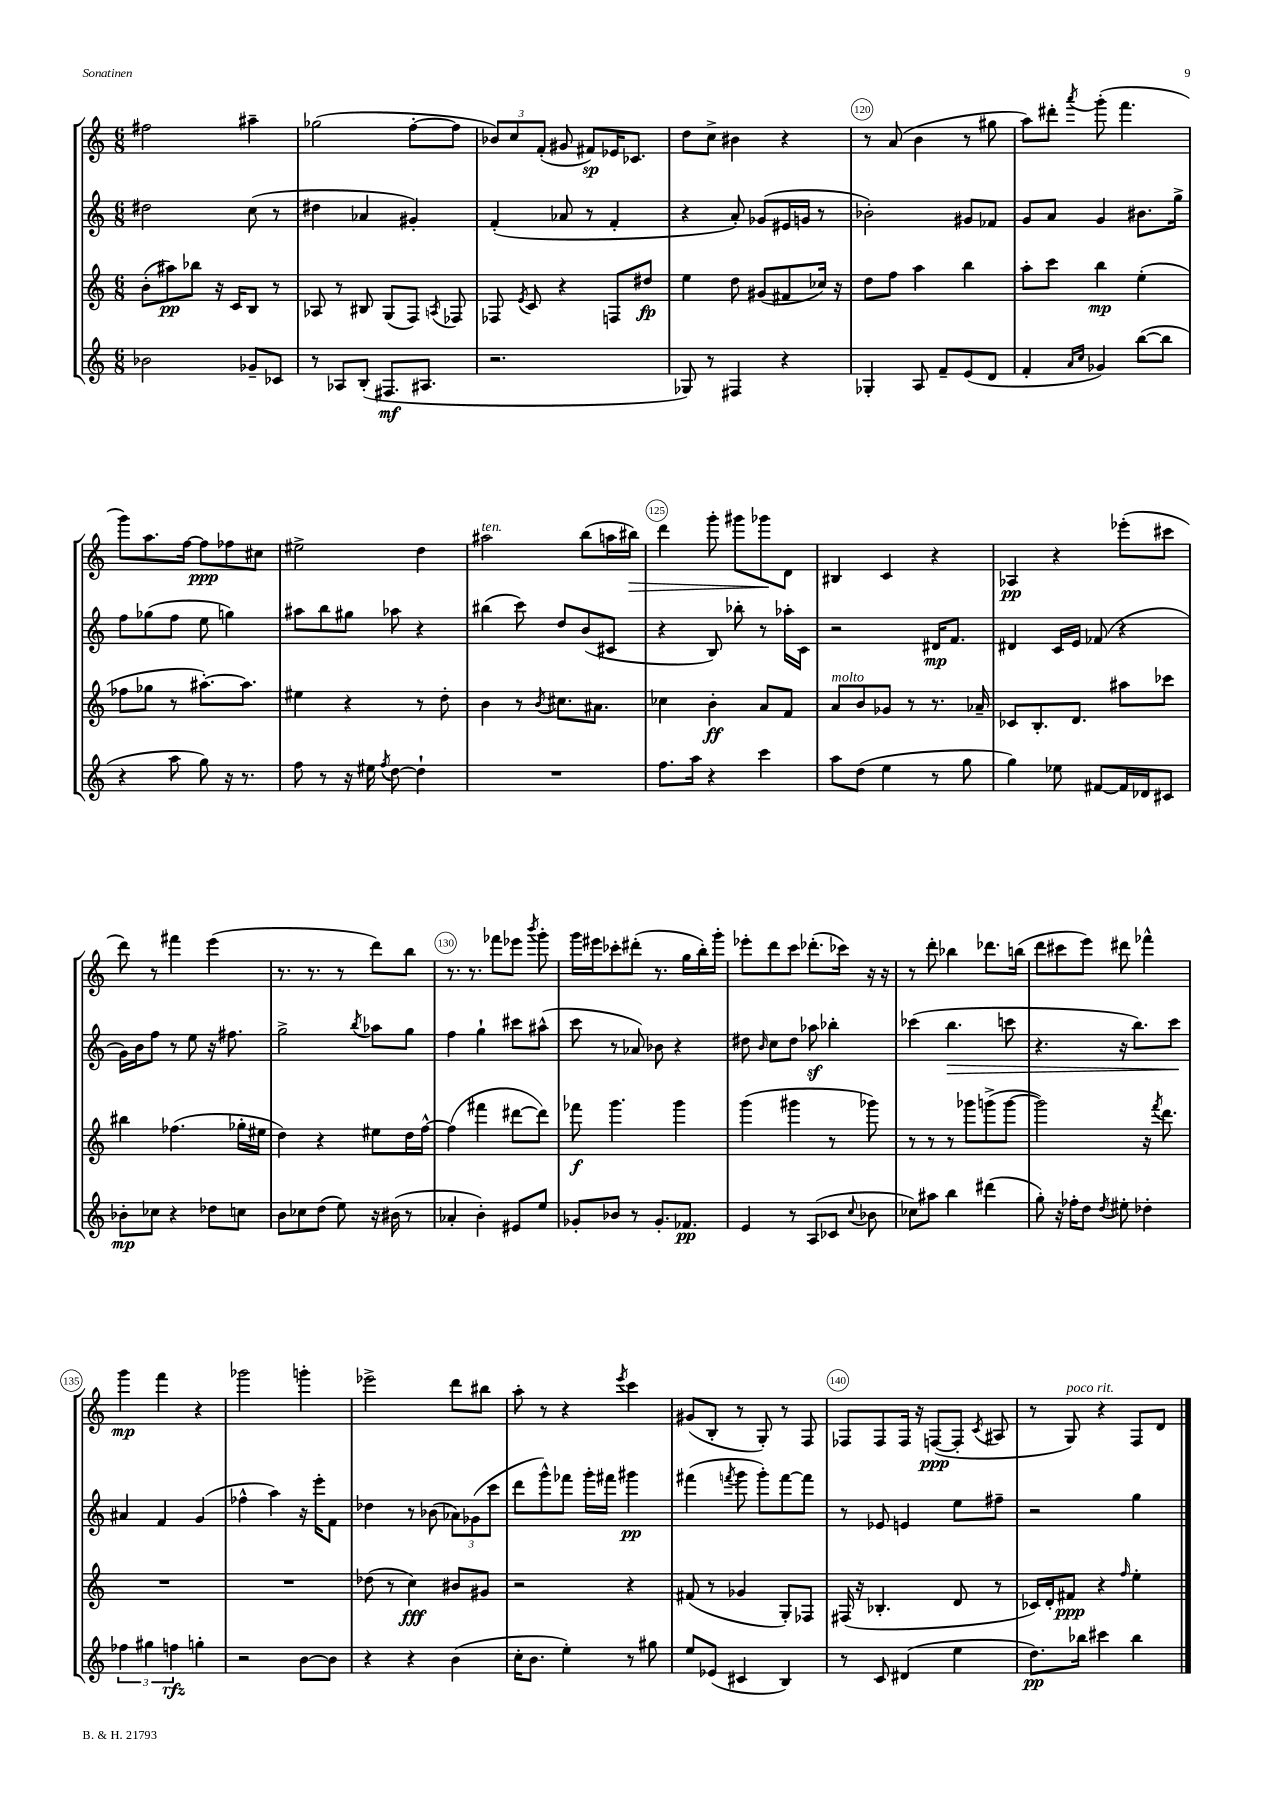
<<
\new StaffGroup <<
\new Staff = "s0" {
    \clef treble \key c \major \numericTimeSignature \time 6/8
    \autoBeamOff fis''2 ais''4-- |
    ges''2( f''8[~-. f''8] |
    \tuplet 3/2 { bes'8[) c''8 f'8]-.( } gis'8 fis'8[\sp) ees'16 ces'8.] |
    d''8[ c''8]-> bis'4 r4 |
    r8 a'8( b'4 r8 gis''8 |
    a''8[) dis'''8]-. \acciaccatura { a'''8 } g'''8-.( f'''4. |
    g'''8[) a''8. f''16]~ f''8[\ppp fes''8 cis''8] |
    eis''2-> d''4 |
    ais''2^\markup { \italic "ten." } b''8[( a''16 bis''16]\>) |
    d'''4 g'''8-. gis'''8[ ges'''8\! d'8] |
    bis4 c'4 r4 |
    aes4\pp r4 ees'''8[-.( cis'''8] |
    d'''8) r8 fis'''4 e'''4( |
    r8. r8. r8 d'''8[) b''8] |
    r8. r8. fes'''8[ ees'''8] \acciaccatura { b'''8 } g'''8-. |
    g'''16[ eis'''16 ces'''8-. dis'''8]-.( r8. g''16[ b''16-.) g'''16]-. |
    ees'''8[-. d'''8 c'''8] des'''8.[-.( ces'''16]) r16 r16 |
    r8 d'''8-. bes''4 des'''8.[ b''16]( |
    d'''8[ cis'''8 e'''8]) dis'''8 fes'''4-^ |
    g'''4\mp f'''4 r4 |
    ges'''2 g'''4-. |
    ees'''2-> d'''8[ bis''8] |
    a''8-. r8 r4 \acciaccatura { e'''8 } c'''4 |
    gis'8[( b8]-. r8 g8-.) r8 f8 |
    fes8[ fes8 fes16] r16 f8[~\ppp( f8]-. \acciaccatura { c'8 } ais8 |
    r8 g8^\markup { \italic "poco rit." }) r4 f8[ d'8] \bar "|." |
}
\new Staff = "s1" {
    \clef treble \key c \major \numericTimeSignature \time 6/8
    \autoBeamOff dis''2 c''8( r8 |
    dis''4 aes'4 gis'4-.) |
    f'4-.( aes'8 r8 f'4-. |
    r4 a'8-.) ges'8[( eis'16 g'16] r8 |
    bes'2-.) gis'8[ fes'8] |
    g'8[ a'8] g'4 bis'8.[ g''16]-> |
    f''8[ ges''8( f''8] e''8 g''4) |
    ais''8[ b''8 gis''8] aes''8 r4 |
    bis''4( c'''8) d''8[ b'8( cis'8] |
    r4 b8) bes''8-. r8 aes''16[-. c'16] |
    r2 dis'16[\mp f'8.] |
    dis'4 c'16[ e'16] fes'8( r4 |
    g'16[) b'16 f''8] r8 e''8 r16 fis''8. |
    g''2-> \acciaccatura { b''8 } aes''8[ g''8] |
    f''4 g''4-! cis'''8[ ais''8]-^( |
    c'''8 r8 aes'8) bes'8 r4 |
    dis''8 \grace { b'16 } c''8[ dis''8] aes''8\sf bes''4-. |
    ces'''4( b''4.\> c'''8 |
    r4. r16 b''8.[) c'''8]\! |
    ais'4 f'4 g'4( |
    fes''4-^ a''4) r16 e'''16[-. f'8] |
    des''4 r8 bes'8( \tuplet 3/2 { aes'8[) ges'8( c'''8] } |
    d'''8[ g'''8-^) fes'''8] g'''16[-. fis'''16] gis'''4\pp |
    fis'''4( \acciaccatura { f'''8 } g'''8 g'''8[-.) f'''8~ f'''8] |
    r8 ees'8 e'4 e''8[ fis''8]-- |
    r2 g''4 \bar "|." |
}
\new Staff = "s2" {
    \clef treble \key c \major \numericTimeSignature \time 6/8
    \autoBeamOff b'8[-.( ais''8\pp) bes''8] r16 c'16[ b8] r8 |
    aes8 r8 bis8 g8[( f8]) \acciaccatura { a8 } fes8 |
    fes8 \acciaccatura { e'8 } c'8 r4 f8[ dis''8]\fp |
    e''4 d''8 gis'8[( fis'8 ces''16]) r16 |
    d''8[ f''8] a''4 b''4 |
    a''8[-. c'''8] b''4\mp e''4-.( |
    fes''8[ ges''8] r8 ais''8.[~-.) ais''8.] |
    eis''4 r4 r8 d''8-. |
    b'4 r8 \acciaccatura { b'8 } cis''8.[ ais'8.] |
    ces''4 b'4-.\ff a'8[ f'8] |
    a'8[^\markup { \italic "molto" } b'8 ges'8] r8 r8. aes'16-- |
    ces'8[ b8.-. d'8.] ais''8[ ces'''8] |
    bis''4 fes''4.( ges''16[-. eis''16] |
    d''4) r4 eis''8[ d''16 f''16]~-^ |
    f''4( fis'''4 dis'''8[~ dis'''8]) |
    fes'''8\f g'''4. g'''4 |
    g'''4( gis'''4 r8 ges'''8) |
    r8 r8 r8 ges'''8[ g'''8->( g'''8]~ |
    g'''2) r16 \acciaccatura { f'''8 } d'''8. |
    R2. |
    R2. |
    des''8( r8 c''4\fff) bis'8[ gis'8] |
    r2 r4 |
    fis'8( r8 ges'4 g8[-.) fes8] |
    fis16( r16 bes4.-. d'8 r8 |
    ces'16[) d'16-. fis'8]\ppp r4 \grace { f''16 } e''4-. \bar "|." |
}
\new Staff = "s3" {
    \clef treble \key c \major \numericTimeSignature \time 6/8
    \autoBeamOff bes'2 ges'8[-- ces'8] |
    r8 aes8[ b8]-.( fis8.[\mf ais8.] |
    r2. |
    ges8) r8 fis4 r4 |
    ges4-. a8 f'8[-- e'8( d'8] |
    f'4-. \grace { a'16[ c''16] } ges'4) b''8[~( b''8] |
    r4 a''8 g''8) r16 r8. |
    f''8 r8 r16 eis''16 \acciaccatura { f''8 } d''8~ d''4-! |
    R2. |
    f''8.[ a''16] r4 c'''4 |
    a''8[ d''8]( e''4 r8 g''8 |
    g''4) ees''8 fis'8[~ fis'16 des'16 cis'8] |
    bes'8[-.\mp ces''8] r4 des''8[ c''8] |
    b'8[ ces''8 d''8]( e''8) r16 bis'16( r8 |
    aes'4-. b'4-.) eis'8[ e''8] |
    ges'8[-. bes'8] r8 ges'8.[-. fes'8.]\pp |
    e'4 r8 a8[( ces'8] \appoggiatura { c''8 } bes'8 |
    ces''8[) ais''8] b''4 dis'''4( |
    g''8-.) r16 fes''16[-. d''8] \acciaccatura { d''8 } eis''8-. des''4-. |
    \tuplet 3/2 { fes''4 gis''4 f''4\rfz } g''4-. |
    r2 b'8[~ b'8] |
    r4 r4 b'4( |
    c''16[-. b'8.] e''4-.) r8 gis''8 |
    e''8[ ees'8]( cis'4 b4) |
    r8 c'8 dis'4( e''4 |
    d''8.[\pp) bes''16] cis'''4 bes''4 \bar "|." |
}
>>
>>
\layout { \context { \Score currentBarNumber = #116 \override BarNumber.break-visibility = ##(#f #t #t) barNumberVisibility = #(every-nth-bar-number-visible 5) \override BarNumber.stencil = #(make-stencil-circler 0.1 0.3 ly:text-interface::print) } }
